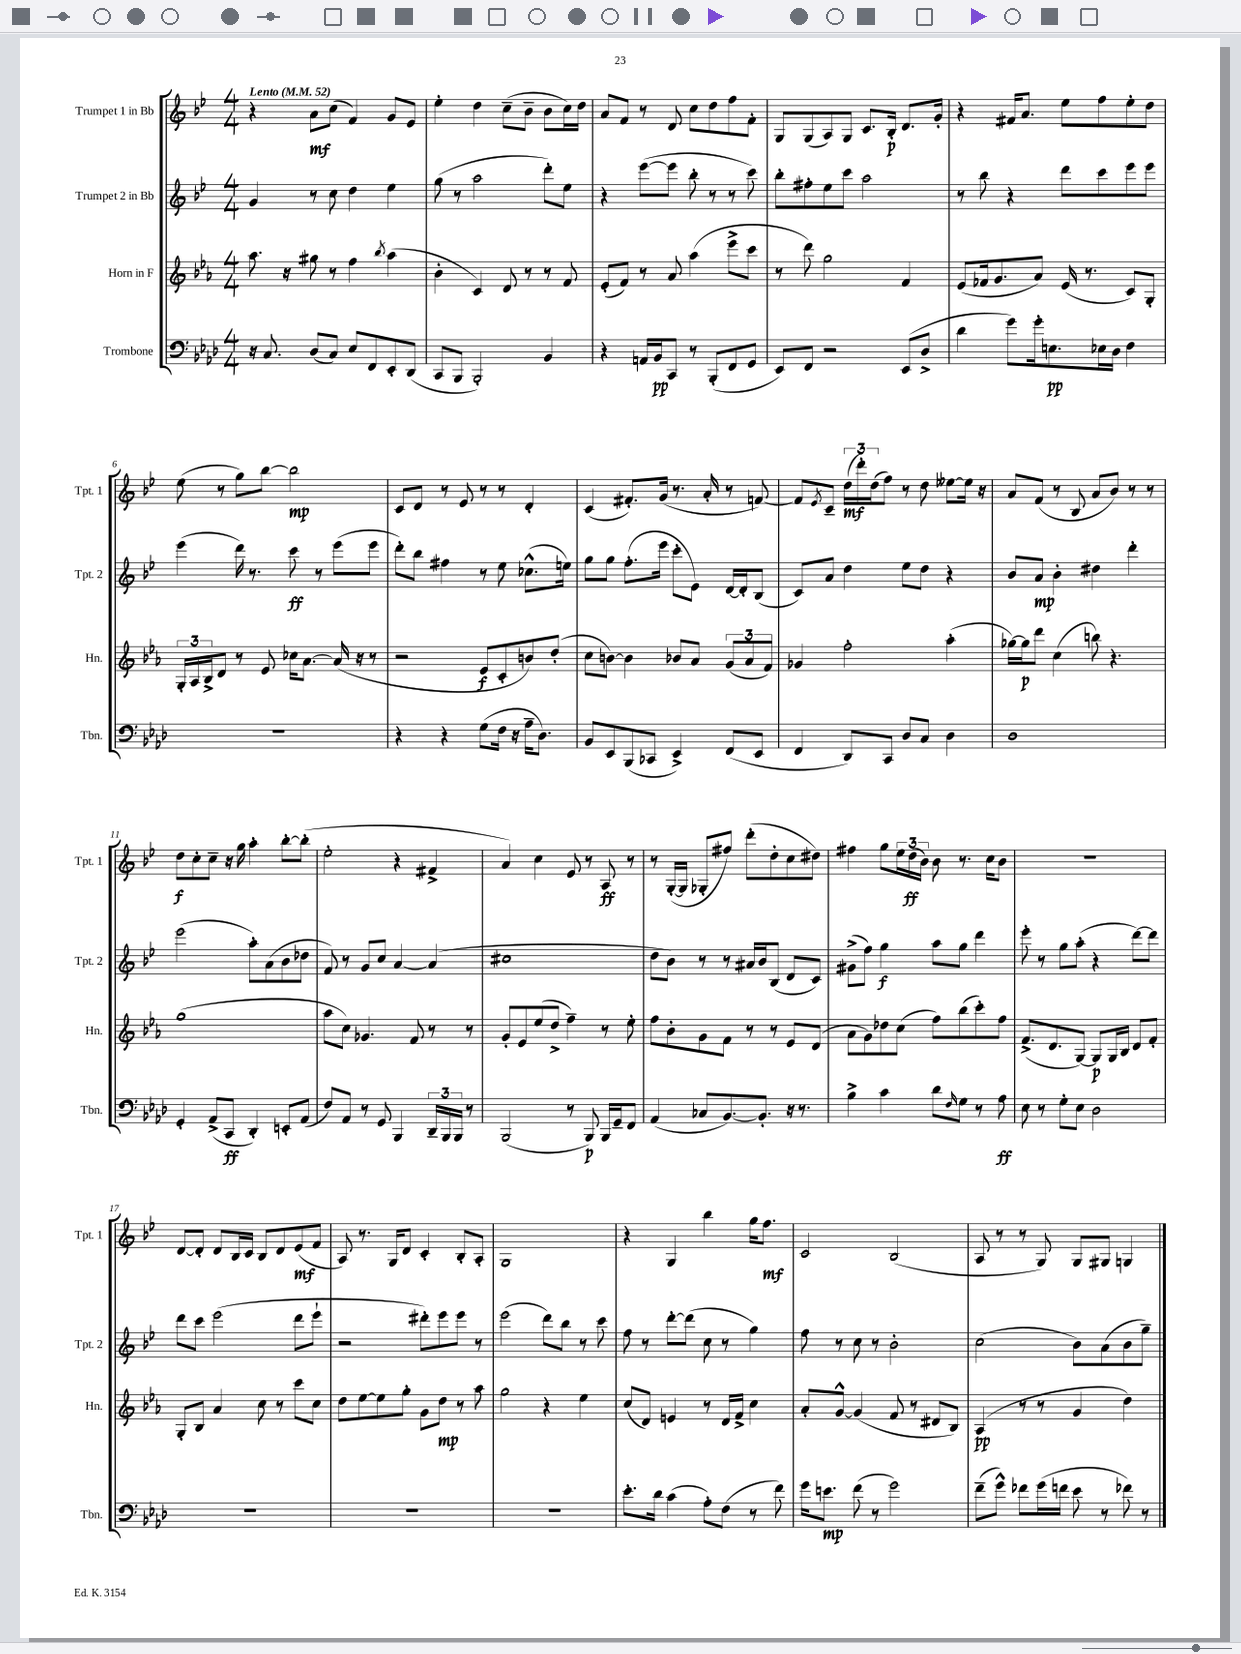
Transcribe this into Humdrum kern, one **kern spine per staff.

**kern	**kern	**kern	**kern
*staff4	*staff3	*staff2	*staff1
*clefF4	*clefG2	*clefG2	*clefG2
*k[b-e-a-d-]	*k[b-e-a-]	*k[b-e-]	*k[b-e-]
*M4/4	*M4/4	*M4/4	*M4/4
*MM52	*MM52	*MM52	*MM52
16r	8.aa-\	4g/	4r
8.C/	.	.	.
.	16r	.	.
(8D-/L	8gg#\	8r	8a\L
8C/J)	8r	8cc\	(8cc\J
8E-/L	4ff\	4dd\	4f/)
8FF/	.	.	.
.	8qbb-/	.	.
8EE-'/	(4aa-\	4ee-\	8g/L
(8DD-/J	.	.	8e-/J
=	=	=	=
8CC/L	4b-'\	(8gg\	4ee-'\
8BBB-/J	.	8r	.
2BBB-'/)	4c/)	2aa\	4dd\
.	8d/	.	(8cc~\L
.	8r	.	8b-~\J
4BB-/	8r	8ddd'\L)	8b-\L
.	8f/	8ee-\J	16cc\L)
.	.	.	16dd\JJ
=	=	=	=
4r	(8e-'/L	4r	8a/L
.	8f/J)	.	8f/J
16AA/LL	8r	([8eee-\L	8r
16BB-/J	.	.	.
8CC/J	8a-/	8eee-\]J	8d/
8r	(4aa-\	8bb-'\	8cc\L
(8BBB-'/L	.	8r	8dd\
8FF/	8eee-^\L	8r	8ff\
8GG/J	8ccc\J	8ccc\)	8f'\J
=	=	=	=
8EE-/L)	8r	8bb-'\L	8G/L
8FF/J	8ddd\)	8ff#'\	(8G/
2r	2gg\	8ee-\	8A/)
.	.	8ccc\J	8G/J
.	.	2aa\	8.c/L
.	.	.	16B-'/Jk
(8EE-/L	4f/	.	8.d/L
8D-^/J	.	.	.
.	.	.	16g'/Jk
=	=	=	=
4d-\	(8e-/L	8r	4r
.	16f-/k	8bb-\	.
.	8.g/	.	.
8g\L)	.	4r	16f#/LK
.	.	.	8.a/J
16g'\k	8a-/J)	.	.
8.E\	.	.	.
.	(16e-/	8ddd\L	8ee-\L
.	8.r	.	.
16E-\L	.	8ccc\	8ff\
16D-\JJ	.	.	.
4F\	8c/L)	8eee-\	8ee-'\
.	8G'/J	8eee-\J	8dd\J
=	=	=	=
1r	24G'/LL	(4eee-\	(8ee-\
.	24A-/	.	.
.	24B-^/J	.	.
.	8d/J	.	8r
.	8r	16ddd\)	8gg\L)
.	.	8.r	.
.	8e-/	.	[8bb-\J
.	16cc-\LK	8ccc\	2bb-\]
.	[8.a-\J	.	.
.	.	8r	.
.	(16a-/]	(8eee-\L	.
.	16r	.	.
.	8r	8eee-\J	.
=	=	=	=
4r	2r	8ddd'\L)	8c/L
.	.	8bb-\J	8d/J
4r	.	4ff#\	8r
.	.	.	8e-/
(8G\L	8e-/L	8r	8r
16F\Jk	8c'/	8ee-\	8r
16r	.	.	.
16A-~\LK	8b/)	(8.cc-^^\L	4d'/
8.D-\J)	.	.	.
.	(8dd'/J	.	.
.	.	16ee\Jk)	.
=	=	=	=
8BB-/L	8cc\L	8gg\L	(4c/
8EE-/	[8b\J)	8gg\J	.
(8BBB-/	4b\]	(8.ff'\L	8.f#'/L)
8CC-/J	.	.	.
.	.	16eee-\Jk	(16g/Jk
4EE-^/)	8b-/L	8ccc'\L	8.r
.	8a-/J	8e-\J)	.
.	.	.	16a'/
(8FF/L	(12g/L	[16d/LL	8r
.	.	16d'/]J	.
.	12a-/	.	.
8EE-/J	.	(8B-/J	[8f/)
.	12f/J)	.	.
=	=	=	=
4FF/	4g-/	8c/L)	8f/]L
.	.	.	8qe-/
.	.	8a/J	8c~/J
8DD-/L)	2ff'\	4dd\	(24dd\LL
.	.	.	24ddd'\)
.	.	.	(24dd\J
8CC/J	.	.	8ff\J)
8D-/L	.	8ee-\L	8r
8C/J	.	8dd\J	8dd\
4D-\	(4aa-'\	4r	[8ee--\L
.	.	.	16ee--\]Jk
.	.	.	16r
=	=	=	=
1D-	[16gg-\LL)	8b-/L	8a/L
.	16gg-\]J	.	.
.	8ddd\J	8a/J	(8f/J
.	(4cc\	4b-'\	8r
.	.	.	8B-/
.	8bb\)	4dd#\	8a/L
.	4.r	.	8b-/J)
.	.	4ddd'\	8r
.	.	.	8r
=	=	=	=
4GG'/	(1gg	(2eee-\	8dd\L
.	.	.	8cc'\
(8AA-^/L	.	.	8cc~\J
8CC/J	.	.	16r
.	.	.	16gg\
4DD-'/)	.	8aa'\L)	4aa'\
.	.	(8a\	.
8EE'/L	.	8b-\	[8bb-'\L
(8AA-/J	.	8dd-\J	(8bb-'\]J
=	=	=	=
8F/L)	8aa-\L	8f/)	2ee-'\
8AA-/J	8cc\J)	8r	.
8r	4.g-/	8g/L	.
8GG/	.	8cc/J	.
4BBB-/	.	[4a/	4r
.	8f/	.	.
24DD-~/LL	8r	(4a/]	4f#^/
24BBB-/	.	.	.
24BBB-/JJ	.	.	.
8r	8r	.	.
=	=	=	=
(2BBB-/	8g'/L	1cc#	4a/)
.	8e-/	.	.
.	(8ee-/	.	4cc\
.	8dd^/J	.	.
8r	4ff~\)	.	8e-/
8BBB-/)	.	.	8r
16BBB-/LL	8r	.	8A/
16GG~/J	.	.	.
8FF/J	8ee-'\	.	8r
=	=	=	=
(4AA-/	8ff\L	8dd\L	8r
.	8b-'\	8b-\J)	([16G'/LL
.	.	.	16G/]JJ
8C-/L	8g\	8r	8G-'/L
[8.BB-/)	8f\J	8r	8ff#/J)
.	8r	16a#/LL	(8ddd'\L
8.BB-'/]J	.	16b-/J	.
.	8r	(8B-/J	8dd'\
16r	8e-/L	8d/L	8cc\
8.r	.	.	.
.	(8d/J	8c/J)	8dd#\J)
=	=	=	=
4B-^\	8a-\L	(8g#^\L	4ff#\
.	8g\)	8ff\J)	.
4c\	8dd-\	4gg\	8gg\L
.	(8cc\J	.	24ee-\L
.	.	.	(24dd\
.	.	.	24b-\JJ)
8d-\L	8ff\L)	8aa\L	8b-\
16qqF/	.	.	.
8G\J	(8bb-\	8gg\J	8.r
8r	8ccc'\)	4ddd\	.
.	.	.	16cc\LK
8A-\	8ff\J	.	8b-\J
=	=	=	=
8E-\	(8.f^/L	8eee-'\	1r
8r	.	8r	.
.	8.d/	.	.
8G'\L	.	8gg\L	.
8E-\J	[8G/J)	(8aa'\J	.
2D-\	8G/]L	4r	.
.	16G/L	.	.
.	16B-/JJ	.	.
.	8d/L	[8ddd\L)	.
.	8f'/J	8ddd\]J	.
=	=	=	=
1r	8G'/L	8ddd\L	[8d/L
.	8B-/J	8ccc\J	8d'/]J
.	4a-/	(2eee-\	8d/L
.	.	.	16B-/L
.	.	.	16c/JJ
.	8cc\	.	8B-/L
.	8r	.	8d/
.	8ccc\L	8ddd\L	(8e-/
.	8cc\J	8eee-`\J	8f/J
=	=	=	=
1r	8dd\L	2r	8A/)
.	[8ee-\	.	8.r
.	8ee-\]	.	.
.	.	.	16G/LK
.	8gg'\J	.	8d/J
.	8g\L	8ddd#'\L)	4c'/
.	8dd\J	8eee-\	.
.	8r	8eee-\J	8B-'/L
.	8aa-\	8r	8A'/J
=	=	=	=
1r	2gg\	(2eee-\	1G
.	4r	8ddd\L)	.
.	.	8bb-\J	.
.	4ee-\	8r	.
.	.	8ccc\	.
=	=	=	=
8.e-'\L	(8cc/L	8ff\	4r
.	8d/J)	8r	.
16d-\Jk	.	.	.
(4c\	4e/	[8ddd'\L	4G/
.	.	(8ddd\]J	.
8A-'\L)	8r	8cc\	4bb-\
(8F\J	16d/LL	8r	.
.	16f^/JJ	.	.
8r	4cc\	4gg\)	16gg\LK
.	.	.	8.ff\J
8f\)	.	.	.
=	=	=	=
16g\LK	8a-'/L	8ff\	2c/
8.e\J	.	.	.
.	[8g^^/J	8r	.
(8f\	(4g/]	8cc\	.
8r	.	8r	.
2g\)	8f/	2b-'\	(2B-/
.	8r	.	.
.	8d#/L	.	.
.	8B-/J)	.	.
=	=	=	=
(8f~\L	(4A-/	(2cc\	8A/
8g^^\J)	.	.	8r
8f-\L	8r	.	8r
(16g\L	8r	.	8G/)
16f\JJ	.	.	.
8e-\	4g/	8b-\L)	8G/L
8r	.	(8a\	8G#/J
8f-\)	4dd\)	8b-\	4G/
8r	.	8gg~\J)	.
==	==	==	==
*-	*-	*-	*-
